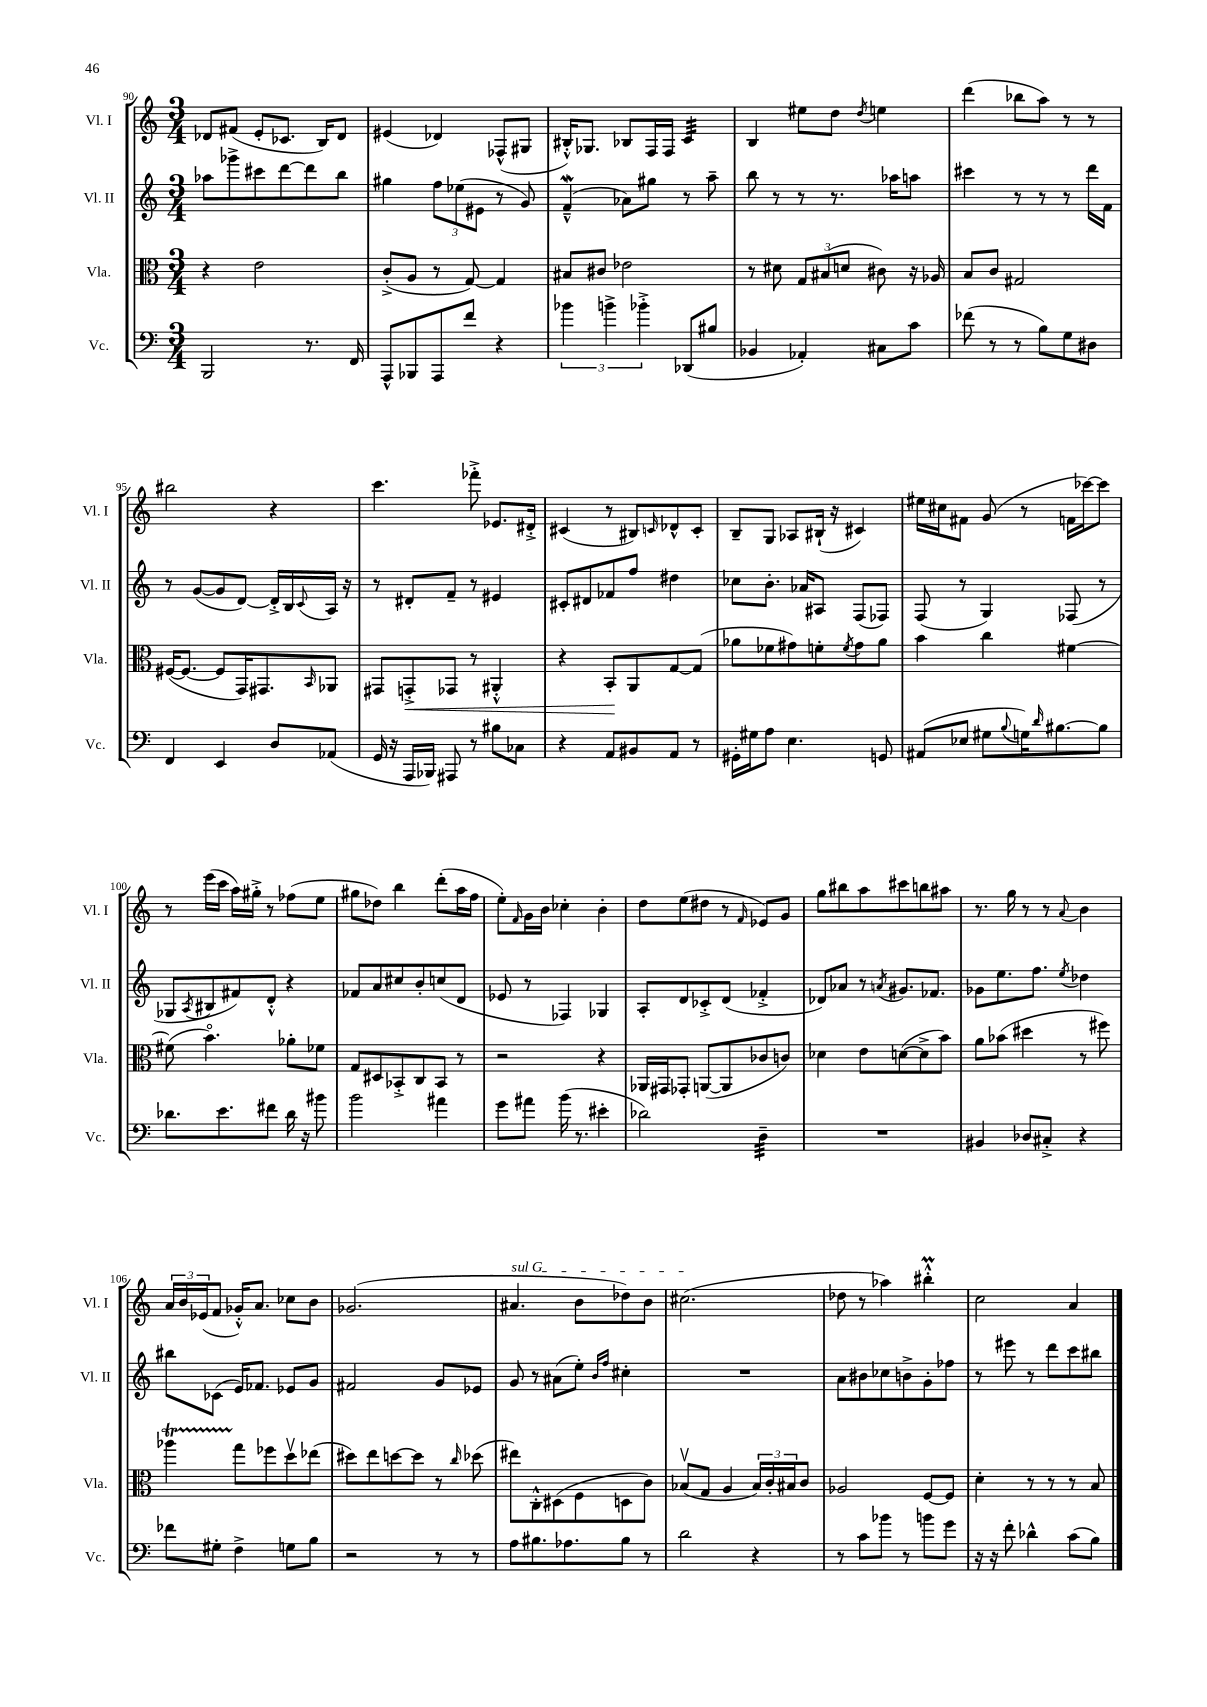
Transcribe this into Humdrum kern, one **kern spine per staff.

**kern	**kern	**kern	**kern
*staff4	*staff3	*staff2	*staff1
*clefF4	*clefC3	*clefG2	*clefG2
*k[]	*k[]	*k[]	*k[]
*M3/4	*M3/4	*M3/4	*M3/4
2BBB	4r	8aa-	8d-
.	.	8ggg-^	(8f#
.	2e	8ccc#	8e'
.	.	[8ddd	8.c-
8.r	.	8ddd]	.
.	.	.	16B)
.	.	8bb	8d-
16FF	.	.	.
=	=	=	=
8AAA^^	(8c'^	4gg#	(4e#
8BBB-	8A	.	.
8AAA	8r	12ff	4d-)
.	.	(12ee-	.
8f	[8G)	.	.
.	.	12e#	.
4r	4G]	8r	(8F-^^
.	.	8g)	8G#
=	=	=	=
6b-	8B#	(4f~^^	16B#'^^)
.	.	.	8.G-
.	8c#	.	.
6b^	.	.	.
.	2e-	8a-)	8B-
6b-'^	.	.	.
.	.	8gg#	16F
.	.	.	16F
(8DD-	.	8r	4c
8B#	.	8aa~	.
=	=	=	=
4BB-	8r	8bb	4B
.	8d#	8r	.
4AA-')	12G	8r	8ee#
.	(12B#	.	.
.	.	8.r	8dd
.	12d	.	.
.	.	.	8qdd
8C#	8c#)	.	4ee
.	.	16aa-	.
8c	16r	8aa	.
.	16A-	.	.
=	=	=	=
(8f-	8B	4ccc#	(4ddd
8r	8c	.	.
8r	2G#	8r	8bb-
8B)	.	8r	8aa)
8G	.	8r	8r
8D#	.	16ddd	8r
.	.	16f	.
=	=	=	=
4FF	([16F#	8r	2bb#
.	8.F#_	.	.
.	.	([8g	.
4EE	8F#]	8g]	.
.	16GG)	[8d)	.
.	8.GG#	.	.
8D	.	16d'^]	4r
.	.	16B	.
.	16qqBB	8qqc	.
(8AA-	8AA-	16A	.
.	.	16r	.
=	=	=	=
16GG	8GG#	8r	4.ccc
16r	.	.	.
16AAA	8GG'^	8d#'	.
16BBB-)	.	.	.
8AAA#	8GG-	8f~	.
8r	8r	8r	8fff-'^
8B#	4AA#'^^	4e#	8.e-
8C-	.	.	.
.	.	.	16d#'^
=	=	=	=
4r	4r	8c#'	(4c#
.	.	8d#	.
8AA	8BB'	8f-	8r
8BB#	8AA	8ff	8B#)
.	.	.	16qqc
8AA	[8G	4dd#	8d-^^
8r	(8G]	.	8c'
=	=	=	=
16GG#'	8a-	8cc-	8B~
16G#	.	.	.
8A	8f-	8.b'	8G
4.E	8g#)	.	8A-
.	.	16a-	.
.	8f'	8A#	(16B#`
.	.	.	16r
.	8qf	.	.
.	8g#	(8F	4c#)
8GG	8a-	8F-)	.
=	=	=	=
(8AA#	4b	(8F	16ee#
.	.	.	16cc#
8E-	.	8r	8f#
8G#	4cc	4G)	(8g
8qqB	.	.	.
16G)	.	.	8r
16qqd	.	.	.
[8.B#	.	.	.
.	[4f#	(8F-	16f
.	.	.	[16ccc-)
8B#]	.	8r	8ccc-]
=	=	=	=
8.d-	(8f#]	8G-	8r
.	.	8qA	.
.	4.bo)	8B#	(16eee
8.e	.	.	16ccc
.	.	8f#)	16aa)
.	.	.	16gg#'^
8f#	.	8d'^^	8r
16d-	8a-'	4r	(8ff-
16r	.	.	.
8b#	8f-	.	8ee
=	=	=	=
2b	8G	8f-	8gg#
.	8D#	8a	8dd-)
.	8BB-'^	8cc#	4bb
.	8C	8b'	.
4a#	8BB-	(8cc	(8ddd'
.	8r	8d	16aa
.	.	.	16ff
=	=	=	=
8g	2r	8e-	8ee')
.	.	.	16qqf
8a#	.	8r	16g
.	.	.	16b
(16b	.	4F-)	4cc-'
8.r	.	.	.
4e#'	4r	4G-	4b'
=	=	=	=
2d-)	16AA-	8A'	8dd
.	16GG#	.	.
.	8GG-'	8d	(8ee
.	([8AA	8c-'^	8dd#
.	8AA]	(8d	8r
.	.	.	16qqf
4D~	8c-	4f-'^	8e-)
.	8c)	.	8g
=	=	=	=
2.r	4d-	8d-)	8gg
.	.	8a-	8bb#
.	8e	8r	8aa
.	.	8qa	.
.	([8d	8.g#	8ccc#
.	8d^]	.	8bb
.	.	8.f-	.
.	8b)	.	8aa#
=	=	=	=
4BB#	8a	8g-	8.r
.	(8b-	8.ee	.
.	.	.	16gg
8D-	4dd#	.	8r
.	.	8.ff	.
8C#'^	.	.	8r
.	.	8qee	8qqa
4r	8r	4dd-	4b
.	8ff#)	.	.
=	=	=	=
8f-	4aa-	8bb#	24a
.	.	.	24b
.	.	.	(24e-
8G#'	.	(8c-	8f
4F^	8gg	16e)	16g-'^^)
.	.	8.f-	8.a
.	8ff-	.	.
8G	8ddv	8e-	8cc-
8B	(8ee-	8g	8b
=	=	=	=
2r	8dd#)	2f#	(2.g-
.	8ee	.	.
.	[8dd	.	.
.	8dd]	.	.
8r	8r	8g	.
.	16qqcc	.	.
8r	(8dd-	8e-	.
=	=	=	=
8A	8ee#)	8g	4.a#
8.B#	8C'^^	8r	.
.	(8D#	(8a#	.
8.A-	.	.	.
.	8F	8ee')	8b
.	.	16qqb	.
.	.	16qqff	.
8B#	8D	4cc#'	8dd-)
8r	8c)	.	8b
=	=	=	=
2d	(8B-v	2.r	(2.cc#
.	8G	.	.
.	4A	.	.
4r	24B-)	.	.
.	24c'	.	.
.	24B#	.	.
.	8c	.	.
=	=	=	=
8r	2A-	8a	8dd-
8c	.	8b#	8r
8b-	.	8cc-	4aa-)
8r	.	8b^	.
8b	[8F	8g'	4bb#'^^
8g	8F]	8ff-	.
=	=	=	=
16r	4d'	8r	2cc
16r	.	.	.
8f'	.	8eee#	.
4d-^^	8r	8r	.
.	8r	8ddd	.
(8c	8r	8ccc	4a
8B)	8B	8bb#	.
==	==	==	==
*-	*-	*-	*-
